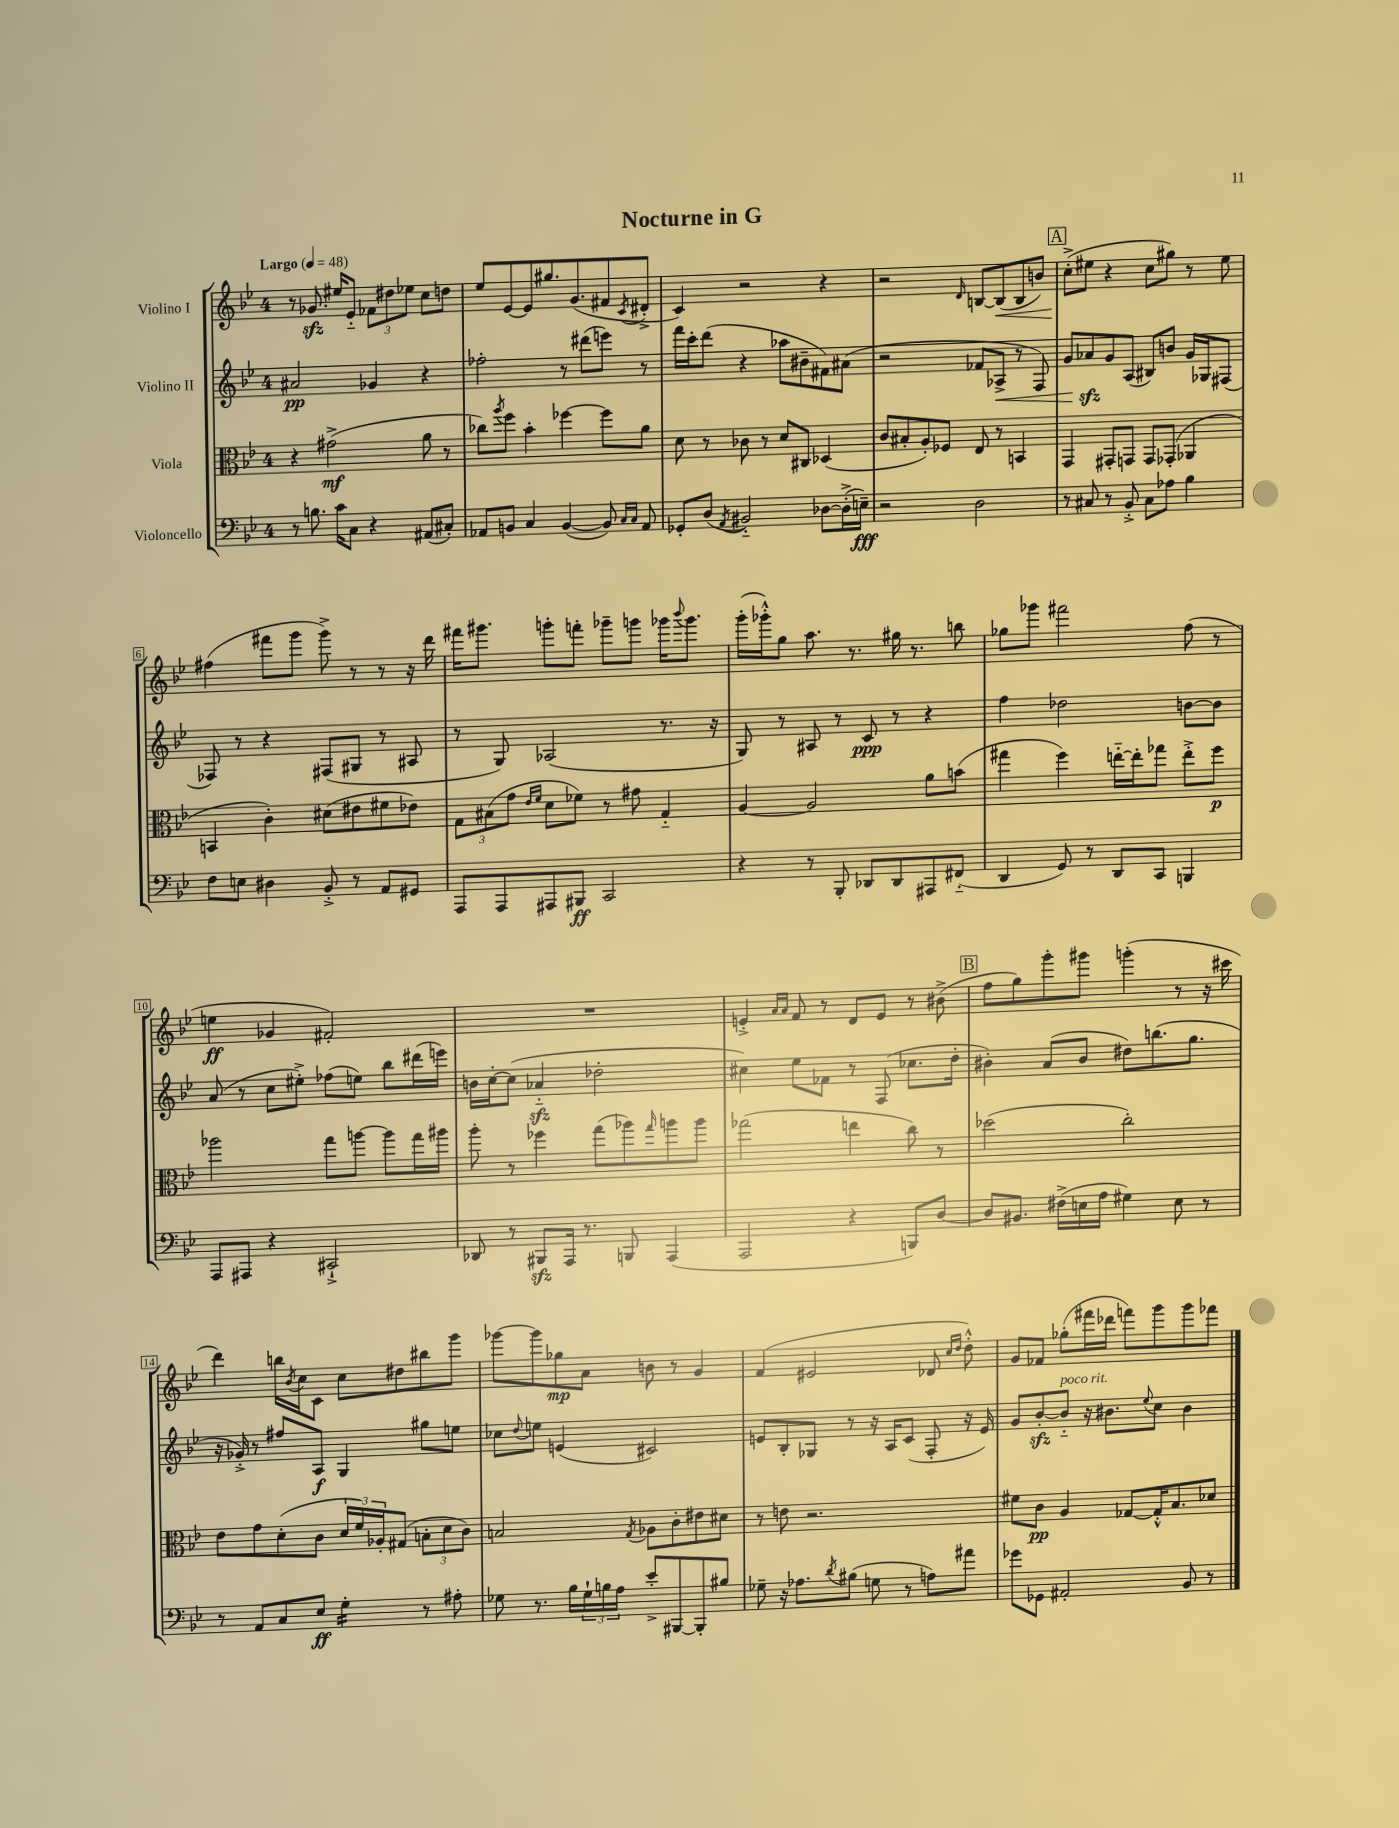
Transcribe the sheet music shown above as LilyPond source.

\header { title = "Nocturne in G" }
<<
\new StaffGroup <<
\new Staff = "s0" \with { instrumentName = "Violino I" } {
    \clef treble \key bes \major \once \override Staff.TimeSignature.style = #'single-digit \time 4/4 \tempo "Largo" 4 = 48
    r8 ges'8.\sfz eis''16 ees'8-_ \tuplet 3/2 { fes'8 dis''8 ees''8 } c''8 d''8 |
    ees''8 ees'8~ ees'8 gis''8. g'8.( fis'8 \acciaccatura { c'8 } dis'8-.-> |
    c'4) r2 r4 |
    r2 \grace { d'16 } b8~ b8\<( b8 b'8) |
    \mark \markup { \box "A" } c''8-.->\!( eis''8 r4 c''8 gis''8) r8 eis''8 |
    fis''4( fis'''8 g'''8 g'''8->) r8 r8 r16 d'''16 |
    fis'''16 gis'''8. g'''8-. f'''8-. ges'''8-- g'''8 ges'''16 \appoggiatura { bes'''8 } ges'''8. |
    g'''16-.( ges'''16-.-^) g''8 a''8. r8. gis''16 r8. b''8 |
    ges''8 ges'''8 fis'''2 f''8( r8 |
    e''4\ff ges'4 fis'2-.) |
    R1 |
    e'4-.-> \grace { a'16 a'16 } f'8 r8 d'8 e'8 r8 bis'8->( |
    \mark \markup { \box "B" } f''8 g''8) g'''8-. gis'''8 g'''4-.( r8 r16 cis'''16 |
    d'''4) b''16 \acciaccatura { bes'8 } c''16 c'8 c''8 dis''8 bis''8 g'''8 |
    ges'''8~ ges'''8 ges''8\mp a'8 b'8 r8 g'4 |
    f'4( eis'2 des'8 \grace { c''16 d''16 } d''8-.-^) |
    g'8 fes'8 ges''8-.( fis'''16 des'''16 f'''8) g'''8 g'''8 fes'''8 \bar "|." |
}
\new Staff = "s1" \with { instrumentName = "Violino II" } {
    \clef treble \key bes \major \once \override Staff.TimeSignature.style = #'single-digit \time 4/4
    ais'2\pp ges'4 r4 |
    fes''2-. r8 dis'''8( e'''8) r8 |
    f'''16 c'''16-. d'''8( r4 aes''8 bis'8-- fis'8) ais'8( |
    r2 fes'8 aes8->\< r8 f8) |
    \mark \markup { \box "A" } g'8 aes'8\sfz\! g'8 a8( bis8) b'8 g'16 ges16 fis8( |
    fes8) r8 r4 fis8( gis8 r8 ais8 |
    r8 g8) aes2( r8. r16 |
    g8) r8 ais8 r8 c'8\ppp r8 r4 |
    f''4 des''2 b'8~ b'8 |
    a'8( r8 c''8 eis''8-.->) fes''8( e''8) bes''8 dis'''16( e'''16) |
    b'16 c''16~-. c''8( aes'4-_\sfz des''2-. |
    cis''4) ees''8 fes'8 r8 f8( ces''8. d''16-. |
    \mark \markup { \box "B" } bis'4-.) a'8( bis'8 dis''8) b''8.( g''8. |
    r16 ges'16-.->) r8 fis''8 a8\f g4 gis''8 e''8 |
    ces''8 \appoggiatura { d''8 } e''8 e'4( cis'2) |
    e'8 bes8-. ges8 r8 r16 a16 c'8( f8-. r16 e'16) |
    g'8 bes'8~-.\sfz bes'8-_^\markup { \italic "poco rit." } r16 bis'8. \appoggiatura { ees''8 } c''8 bis'4 \bar "|." |
}
\new Staff = "s2" \with { instrumentName = "Viola" } {
    \clef alto \key bes \major \once \override Staff.TimeSignature.style = #'single-digit \time 4/4
    r4 gis'2->\mf( a'8 r8 |
    ces''8) \acciaccatura { a''8 } f''8 bes'4-. fes''4~ fes''8 a'8 |
    d'8 r8 ces'8 r8 d'8 cis8 des4( |
    c'8 bis8-. a8-.) fes8 ees8 r8 b,4 |
    \mark \markup { \box "A" } g,4 gis,8-. g,8 g,8 ges,8-.( aes,4 |
    b,4 c'4-.) dis'8( eis'8 fis'8 ees'8) |
    \tuplet 3/2 { g8 bis8( g'8 } \grace { ees'16 f'16 } d'8 fes'8) r8 gis'8 g4-_ |
    a4~ a2 a'8 b'8( |
    gis''4 f''4) e''16~-_ e''16-. ges''8 e''8-.-> f''8\p |
    aes''2 g''8 a''8~ a''8 g''16 ais''16 |
    a''8-. r8 fes''4 g''8( aes''8) \grace { g''16 } a''8 a''8 |
    ges''2( e''4 c''8) r8 |
    \mark \markup { \box "B" } des''2( c''2-.) |
    ees'8 g'8 d'8-.( c'8 \tuplet 3/2 { d'16 f'16) aes16-. } gis8( \tuplet 3/2 { b8-. d'8 c'8) } |
    b2 \acciaccatura { g8 } aes8 c'8-. eis'8 dis'8 |
    r8 e'8 r2. |
    fis'8 c'8\pp a4 ges8~ ges16-.-^ bes8. des'8 \bar "|." |
}
\new Staff = "s3" \with { instrumentName = "Violoncello" } {
    \clef bass \key bes \major \once \override Staff.TimeSignature.style = #'single-digit \time 4/4
    r8 b8. c'16 c8 r4 ais,8( cis8-.) |
    aes,8 b,8 c4 b,4~( b,8) \grace { c16 c16 } aes,8 |
    ges,8-. d8( \acciaccatura { a,8 } bis,2-_) des8~ des16-.->( e16--\fff) |
    r2 d2 |
    \mark \markup { \box "A" } r8 cis8 r8 bes,8-.-> cis8 aes8 bes4 |
    f8 e8 dis4 bes,8-.-> r8 a,8 gis,8 |
    a,,8 a,,8 ais,,8 bis,,8\ff c,2 |
    r4 r8 bes,,8-. des,8 des,8 ais,,8 fis,8-_( |
    d,4 g,8) r8 d,8 c,8 b,,4 |
    a,,8 ais,,8 r4 cis,2-!-> |
    des,8 r8 bis,,8\sfz a,,16 r8. b,,8 a,,4( |
    a,,2 r4 b,,8) d8~ |
    \mark \markup { \box "B" } d8 bis,8. fis16->( e16 a16 gis4) e8 r8 |
    r8 a,8 c8 ees8\ff g4:16-. r8 ais8-. |
    ges8 r8. bes16 \tuplet 3/2 { ges16-! b16 a16 } ees'8-.-> bis,,8~ bis,,8-. bis8 |
    ges8-- r16 aes8. \acciaccatura { d'8 } bis8( g8 r8 a8) ais'8 |
    ges'8 ges,8 ais,2-. bes,8 r8 \bar "|." |
}
>>
>>
\layout { \context { \Score \override BarNumber.stencil = #(make-stencil-boxer 0.1 0.3 ly:text-interface::print) } }
